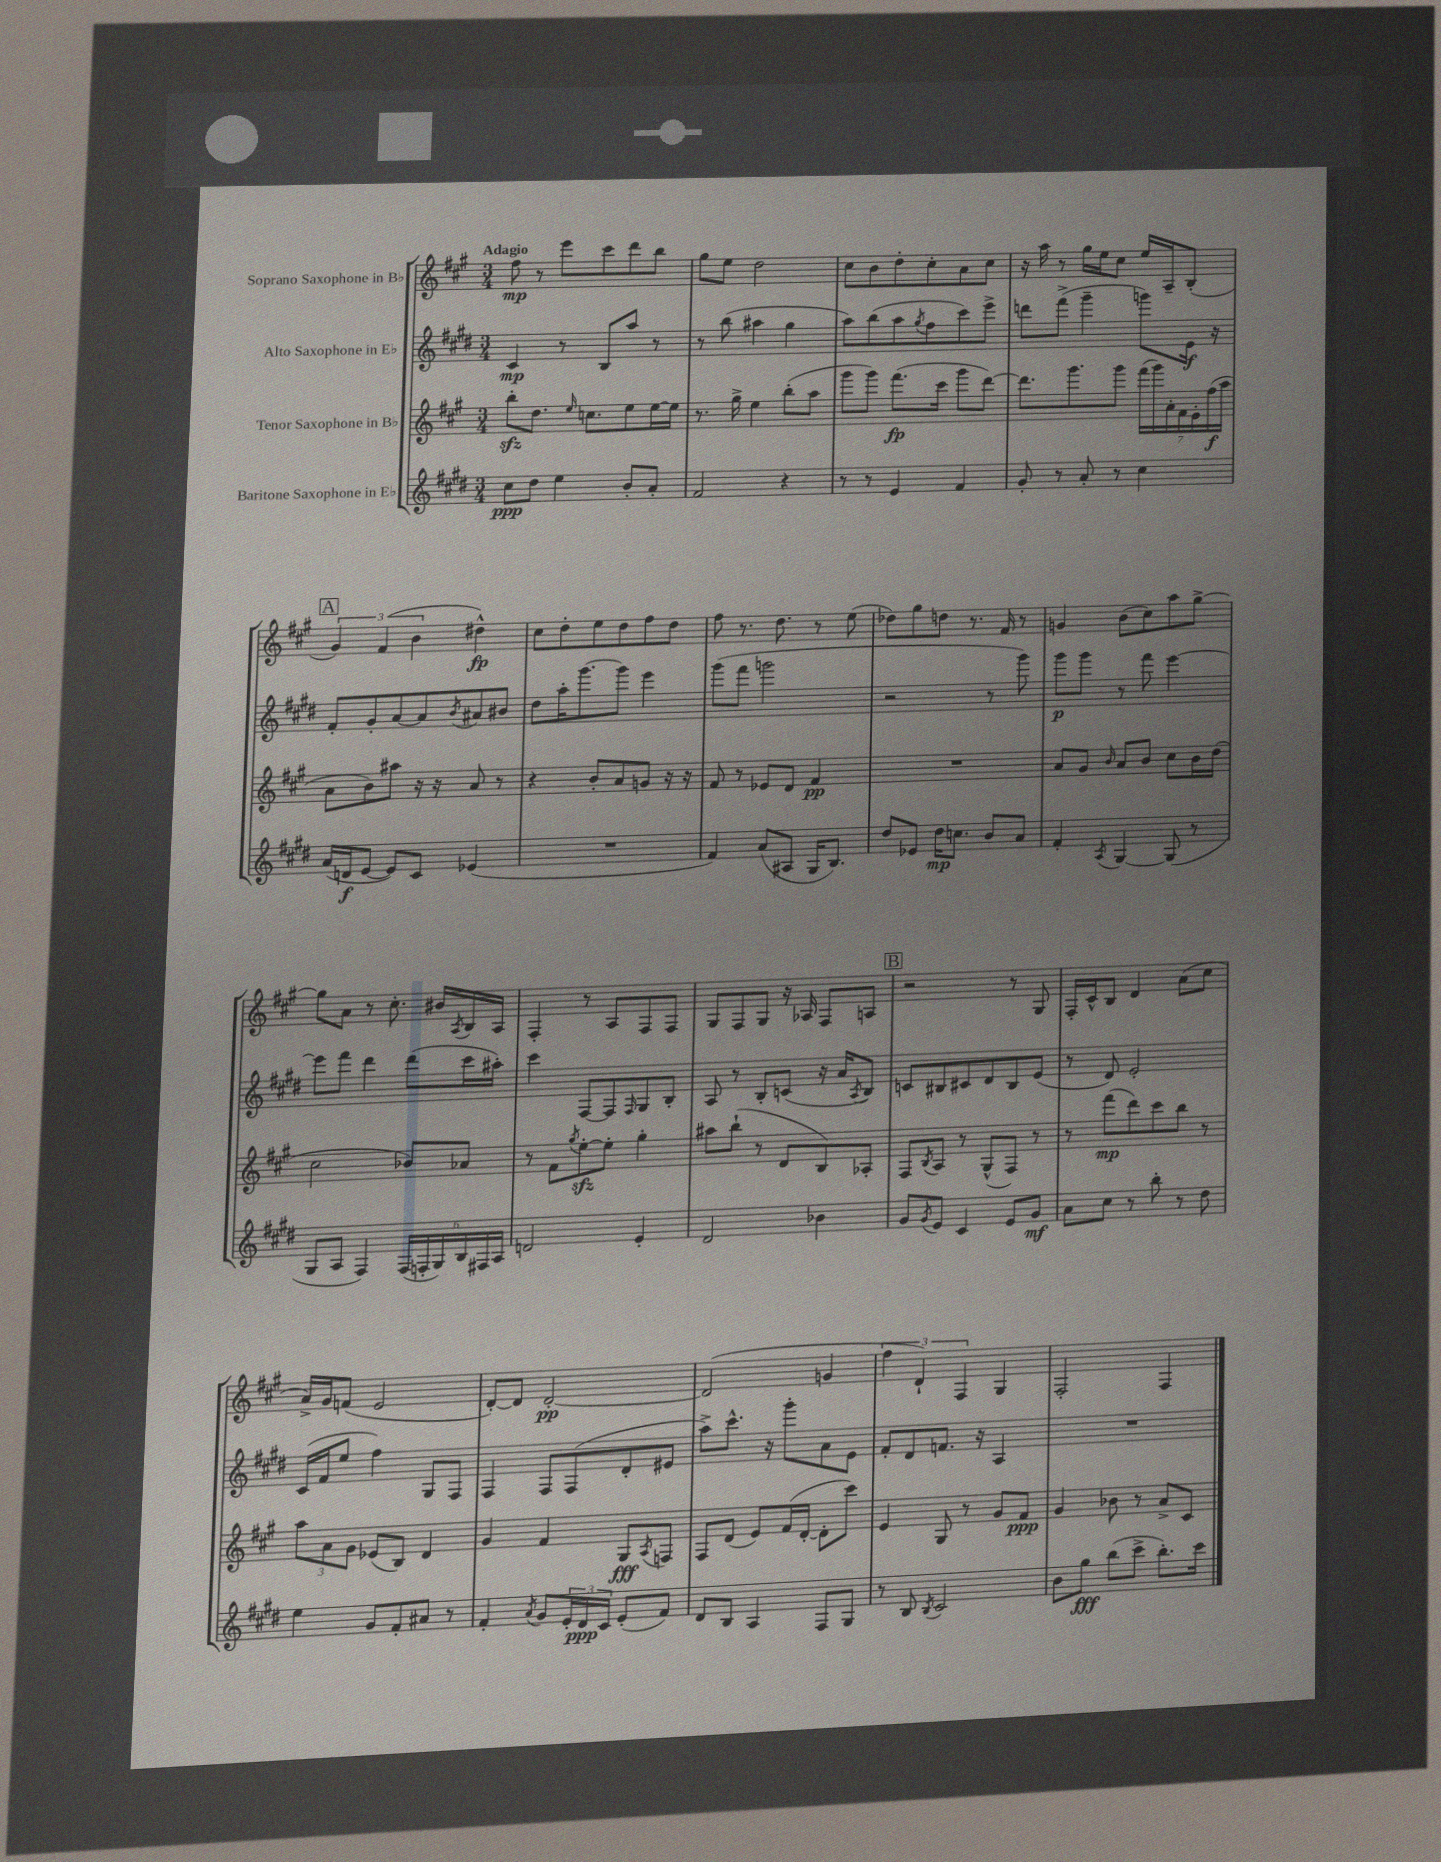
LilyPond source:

<<
\new StaffGroup <<
\new Staff = "s0" \with { instrumentName = "Soprano Saxophone in Bb" } {
    \clef treble \key a \major \numericTimeSignature \time 3/4 \tempo "Adagio"
    fis''8\mp r8 e'''8 cis'''8 d'''8 b''8 |
    gis''8 e''8 d''2 |
    cis''8 b'8 d''8-. cis''8-. a'8 cis''8 |
    r16 a''16 r8 gis''16 e''16 cis''8 e''16 a16-- b8-.( |
    \mark \markup { \box "A" } \tuplet 3/2 { gis'4) fis'4( b'4 } dis''4-^\fp) |
    cis''8 d''8-. e''8 d''8 fis''8 d''8 |
    fis''8 r8. d''8. r8 e''8( |
    des''8) gis''8 d''8 r8. fis'16 r8 |
    g'4 b'8( cis''8) a''8 gis''8~-> |
    gis''8 a'8 r8 cis''8.-. bis'16 \acciaccatura { a8 } b16 a16 |
    fis4-. r8 a8 fis8 fis8 |
    gis8 fis8 gis8 r16 aes16 fis8 a8 |
    \mark \markup { \box "B" } r2 r8 gis8 |
    fis16-. cis'16-^ b8 d'4 a'8( cis''8 |
    a'16->) gis'16 f'8( e'2 |
    d'8~-.) d'8 d'2~-.\pp |
    d'2( g'4 |
    \tuplet 3/2 { fis''4 d'4-!) fis4 } gis4 |
    fis2-. fis4 \bar "|." |
}
\new Staff = "s1" \with { instrumentName = "Alto Saxophone in Eb" } {
    \clef treble \key e \major \numericTimeSignature \time 3/4
    cis'4\mp r8 b8 a''8 r8 |
    r8 b''8( ais''4 gis''4 |
    a''8) b''8( a''8 \acciaccatura { gis''8 } fis''8 cis'''8) e'''8-> |
    d'''8 fis'''8->( gis'''4-- g'''8) e'16\f r16 |
    \mark \markup { \box "A" } fis'8-. gis'8-. a'8~ a'8 \acciaccatura { b'8 } ais'8 bis'8 |
    dis''8 a''16-. gis'''8.~ gis'''8 e'''4 |
    gis'''8( fis'''8 g'''2 |
    r2 r8 gis'''8) |
    gis'''8\p gis'''8 r8 fis'''8 e'''4~ |
    e'''8 fis'''8 dis'''4 dis'''8( cis'''16 ais''16-.) |
    cis'''4 fis8~ fis8 \grace { fis16 } gis8 b8-. |
    a8 r8 b8-. c'8( r16 a'16 \acciaccatura { a8 } b8) |
    \mark \markup { \box "B" } c'8 bis8 cis'8 dis'8 bis8 e'8( |
    r8 dis'8) e'2-. |
    cis'16( fis'16 e''8 fis''4) gis8 fis8 |
    fis4 fis8 fis8( dis'8-. eis'8 |
    a''8->) cis'''8.-^ r16 gis'''8-. a'8 e'8 |
    fis'8-. dis'8 f'8. r16 a4 |
    R2. \bar "|." |
}
\new Staff = "s2" \with { instrumentName = "Tenor Saxophone in Bb" } {
    \clef treble \key a \major \numericTimeSignature \time 3/4
    b''8-.\sfz d''8. \grace { e''16 } c''8. e''8 e''16~ e''16 |
    r8. gis''16-> e''4 b''8-.( a''8 |
    gis'''8 gis'''8) fis'''8.\fp( cis'''16 gis'''8 d'''8~) |
    d'''8. gis'''8. gis'''8 \tuplet 7/4 { fis'''16( gis'''16) a'16-. fis'16 e'16-. fis''16\f( a''16 } |
    \mark \markup { \box "A" } a'8 b'8) ais''8 r16 r16 a'8 r8 |
    r4 b'8-. a'8 g'8 r16 r16 |
    fis'8 r8 ees'8 d'8 fis'4\pp |
    R2. |
    a'8 gis'8 \grace { b'16 } a'8 b'8 cis''8 b'16 d''16( |
    cis''2 bes'8) aes'8 |
    r8 fis'8 \acciaccatura { gis''8 } e''8~-.\sfz e''8-. gis''4-. |
    ais''8 b''8-!( r8 d'8 b8) aes8-. |
    \mark \markup { \box "B" } fis8 \acciaccatura { b8 } a8 r8 gis8-^( fis8) r8 |
    r8 fis'''8\mp( d'''8) cis'''8 b''8 r8 |
    \tuplet 3/2 { a''8 a'8 gis'8 } ees'8( b8) d'4 |
    gis'4 fis'4 gis8\fff \acciaccatura { a8 } f8 |
    fis8 d'8( e'8) fis'16( d'16~-. d'8-. cis'''8) |
    e'4 gis8 r8 gis'8 fis'8\ppp |
    gis'4 bes'8 r8 a'8-> cis'8 \bar "|." |
}
\new Staff = "s3" \with { instrumentName = "Baritone Saxophone in Eb" } {
    \clef treble \key e \major \numericTimeSignature \time 3/4
    cis''8\ppp dis''8 e''4 b'8-. a'8-. |
    fis'2 r4 |
    r8 r8 e'4 fis'4 |
    gis'8-. r8 a'8-. r8 cis''4 |
    \mark \markup { \box "A" } a'16( d'16\f e'8~ e'8) cis'8 ees'4( |
    R2. |
    fis'4) a'8( ais8 gis16 b8.) |
    dis''8 ees'8 dis''16\mp c''8. b'8 a'8 |
    fis'4-. \acciaccatura { a8 } gis4~ gis8( r8 |
    gis8 a8 fis4) \tuplet 6/4 { fis16( f16-. gis16) b16 fis16 a16 } |
    d'2 e'4-. |
    dis'2 bes'4 |
    \mark \markup { \box "B" } gis'8 \acciaccatura { gis'8 } e'8 cis'4 e'8 gis'8\mf |
    a'8 cis''8 r8 b''8-. r8 dis''8 |
    e''4 gis'8 fis'8-. ais'8 r8 |
    fis'4-. \acciaccatura { a'8 } gis'8 \tuplet 3/2 { e'16-. dis'16\ppp cis'16 } e'8-.( fis'8) |
    dis'8 b8 a4 fis8 gis8 |
    r8 b8 \acciaccatura { b8 } cis'2 |
    b'8 gis''8\fff b''8( cis'''8-> b''8.-.) cis'''16 \bar "|." |
}
>>
>>
\layout { \context { \Score \remove "Bar_number_engraver" } }
